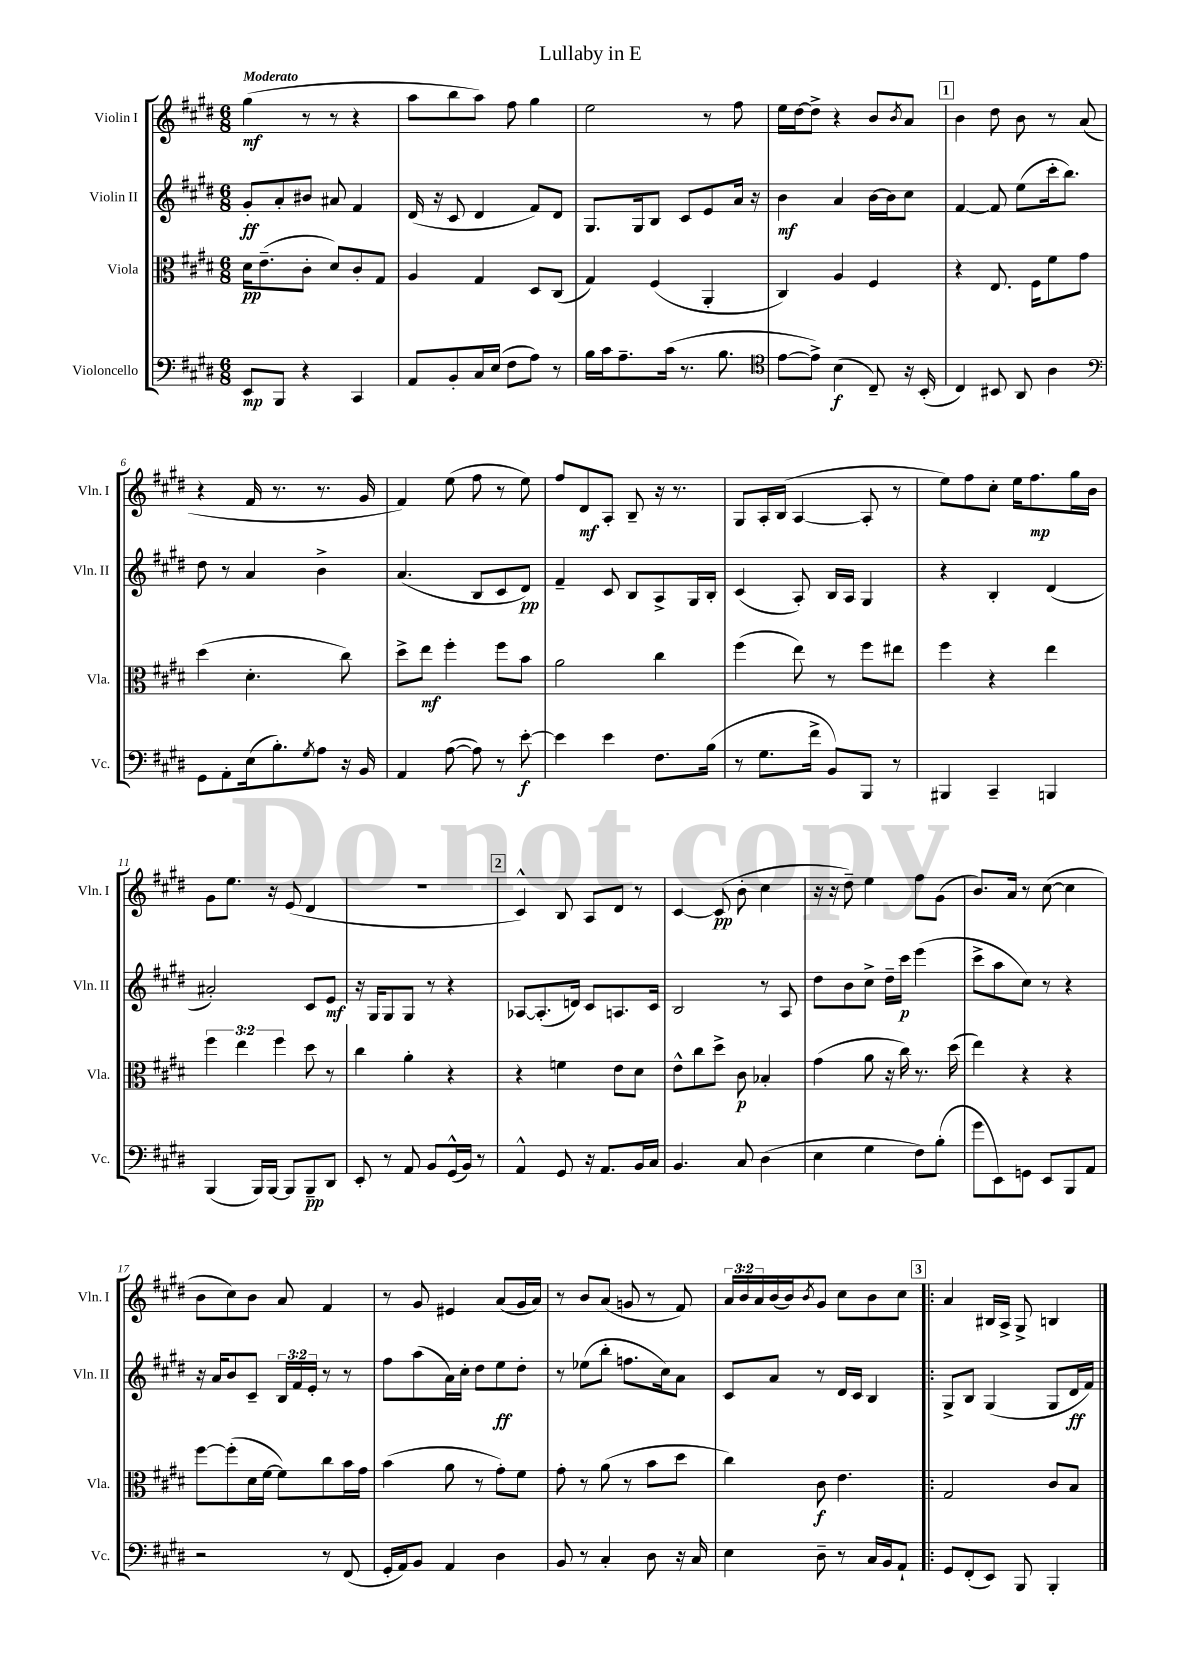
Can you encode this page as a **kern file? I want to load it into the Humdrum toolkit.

**kern	**kern	**kern	**kern
*staff4	*staff3	*staff2	*staff1
*clefF4	*clefC3	*clefG2	*clefG2
*k[f#c#g#d#]	*k[f#c#g#d#]	*k[f#c#g#d#]	*k[f#c#g#d#]
*M6/8	*M6/8	*M6/8	*M6/8
8EE	16d#	8g#'	(4gg#
.	(8.e~	.	.
8BBB	.	8a'	.
4r	8c#'	8b#	8r
.	8d#)	8a#	8r
4CC#	8c#'	4f#	4r
.	8G#	.	.
=	=	=	=
8AA	4A	(16d#	8aa
.	.	16r	.
8BB'	.	8c#	8bb
16C#	4G#	4d#	8aa)
(16E	.	.	.
8F#	.	.	8ff#
8A)	8D#	8f#)	4gg#
8r	(8C#	8d#	.
=	=	=	=
16B	4G#)	8.G#	2ee
16c#	.	.	.
8.A~	.	.	.
.	.	16G#	.
.	(4F#	8B	.
(16c#	.	.	.
8.r	.	8c#	.
.	4AA'	8e	8r
8.B	.	.	.
.	.	16a	8ff#
.	.	16r	.
=	=	=	=
*clefC4	*	*	*
[8e	4C#)	4b	16ee
.	.	.	[16dd#
8e^])	.	.	8dd#^]
(4B	4A	4a	4r
8C#~)	4F#	[16b	8b
.	.	16b]	.
.	.	.	8qb
16r	.	8cc#	8a
(16BB'	.	.	.
=	=	=	=
4C#)	4r	[4f#	4b
8BB#	8.E	8f#]	8dd#
8AA	.	(8ee	8b
.	16F#	.	.
4A	8f#	16ccc#'	8r
.	.	8.bb)	.
.	8g#	.	(8a
=	=	=	=
*clefF4	*	*	*
8GG#	(4dd#	8dd#	4r
8AA'	.	8r	.
(16E	4.d#'	4a	16f#
8.B')	.	.	8.r
8qG#	.	.	.
8A	.	4b^	8.r
16r	8cc#)	.	.
16BB	.	.	16g#
=	=	=	=
4AA	8dd#^	(4.a	4f#)
.	8ee	.	.
([8A	4ff#'	.	(8ee
8A])	.	8B	8ff#
8r	8ff#	8c#	8r
[8e'	8b	8d#)	8ee)
=	=	=	=
4e]	2a	4f#~	8ff#
.	.	.	8d#
4e	.	8c#	8A'
.	.	8B	8B~
8.F#	4cc#	8A^	16r
.	.	.	8.r
.	.	16G#	.
(16B	.	16B'	.
=	=	=	=
8r	(4ff#	(4c#	8G#
8.G#	.	.	16A'
.	.	.	(16B
.	8ee)	8A')	[4A
16f#^	.	.	.
8BB)	8r	16B	.
.	.	16A	.
8BBB	8ff#	4G#	8A']
8r	8ee#	.	8r
=	=	=	=
4BBB#	4ff#	4r	8ee)
.	.	.	8ff#
4CC#~	4r	4B'	8cc#'
.	.	.	16ee
.	.	.	8.ff#
4BBB	4ee	(4d#	.
.	.	.	16gg#
.	.	.	16b
=	=	=	=
(4BBB	6ff#	2a#')	8g#
.	.	.	8.ee
.	6ee	.	.
16BBB)	.	.	.
[16BBB	.	.	16r
.	6ff#	.	.
8BBB]	.	.	(8e
8BBB~	8dd#	8c#	4d#
8DD#	8r	8e	.
=	=	=	=
8EE'	4cc#	16r	2.r
.	.	16G#	.
8r	.	8G#	.
8AA	4a'	8G#	.
8BB	.	8r	.
(16GG#^^	4r	4r	.
16BB)	.	.	.
8r	.	.	.
=	=	=	=
4AA^^	4r	[8A-	4c#^^)
.	.	(8.A-']	.
8GG#	4f	.	8B
.	.	16d)	.
16r	.	8c#	8A
8.AA	.	.	.
.	8e	8.A	8d#
16BB	8d#	.	8r
16C#	.	16c#	.
=	=	=	=
4.BB	8e^^	2B	[4c#
.	8cc#	.	.
.	8dd#^	.	(8c#]
8C#	8c#	.	8b'
(4D#	4B-'	8r	4cc#
.	.	8A	.
=	=	=	=
4E	(4g#	8dd#	16r
.	.	.	16r
.	.	8b	8dd#~)
4G#	8a	8cc#^	4ee
.	16r	16dd#~	.
.	16cc#)	16ccc#	.
8F#)	8.r	(4eee	8ff#
(8B'	.	.	(8g#
.	(16dd#	.	.
=	=	=	=
8g#	4ee)	8ccc#^	8.b)
8EE)	.	8aa	.
.	.	.	16a
8GG	4r	8cc#)	8r
8EE	.	8r	([8cc#
8BBB	4r	4r	4cc#]
8AA	.	.	.
=	=	=	=
2r	[8ff#	16r	8b
.	.	16a	.
.	(8ff#']	8b	8cc#)
.	16d#	8c#~	8b
.	[16f#	.	.
.	8f#])	24B	8a
.	.	24f#	.
.	.	24e'	.
8r	8cc#	8r	4f#
(8FF#	16b	8r	.
.	16g#	.	.
=	=	=	=
16GG#'	(4b	8ff#	8r
16AA)	.	.	.
8BB	.	(8aa	8g#
4AA	8a	16a)	4e#
.	.	16cc#'	.
.	8r	8dd#	.
4D#	8g#')	8ee	(8a
.	8f#	8dd#'	16g#
.	.	.	16a)
=	=	=	=
8BB	8g#'	8r	8r
8r	8r	(8ee-	8b
4C#'	(8a	8bb'	(8a
.	8r	8.ff	8g
8D#	8b	.	8r
.	.	16cc#)	.
16r	8dd#	8a	8f#)
16C#	.	.	.
=	=	=	=
4E	4cc#)	8c#	24a
.	.	.	24b
.	.	.	24a
.	.	8a	(16b
.	.	.	16b)
.	.	.	8qb
8D#~	8c#	8r	8g#
8r	4.e	16d#	8cc#
.	.	16c#	.
16C#	.	4B	8b
16BB	.	.	.
8AA`	.	.	8cc#
=!|:	=!|:	=!|:	=!|:
8GG#	2G#	8G#^	4a
(8FF#'	.	8B	.
8EE)	.	(4G#	16B#
.	.	.	16A^
8BBB	.	.	8G#^
4BBB'	8c#	8G#	4B
.	8B	16d#	.
.	.	16f#)	.
==	==	==	==
*-	*-	*-	*-
